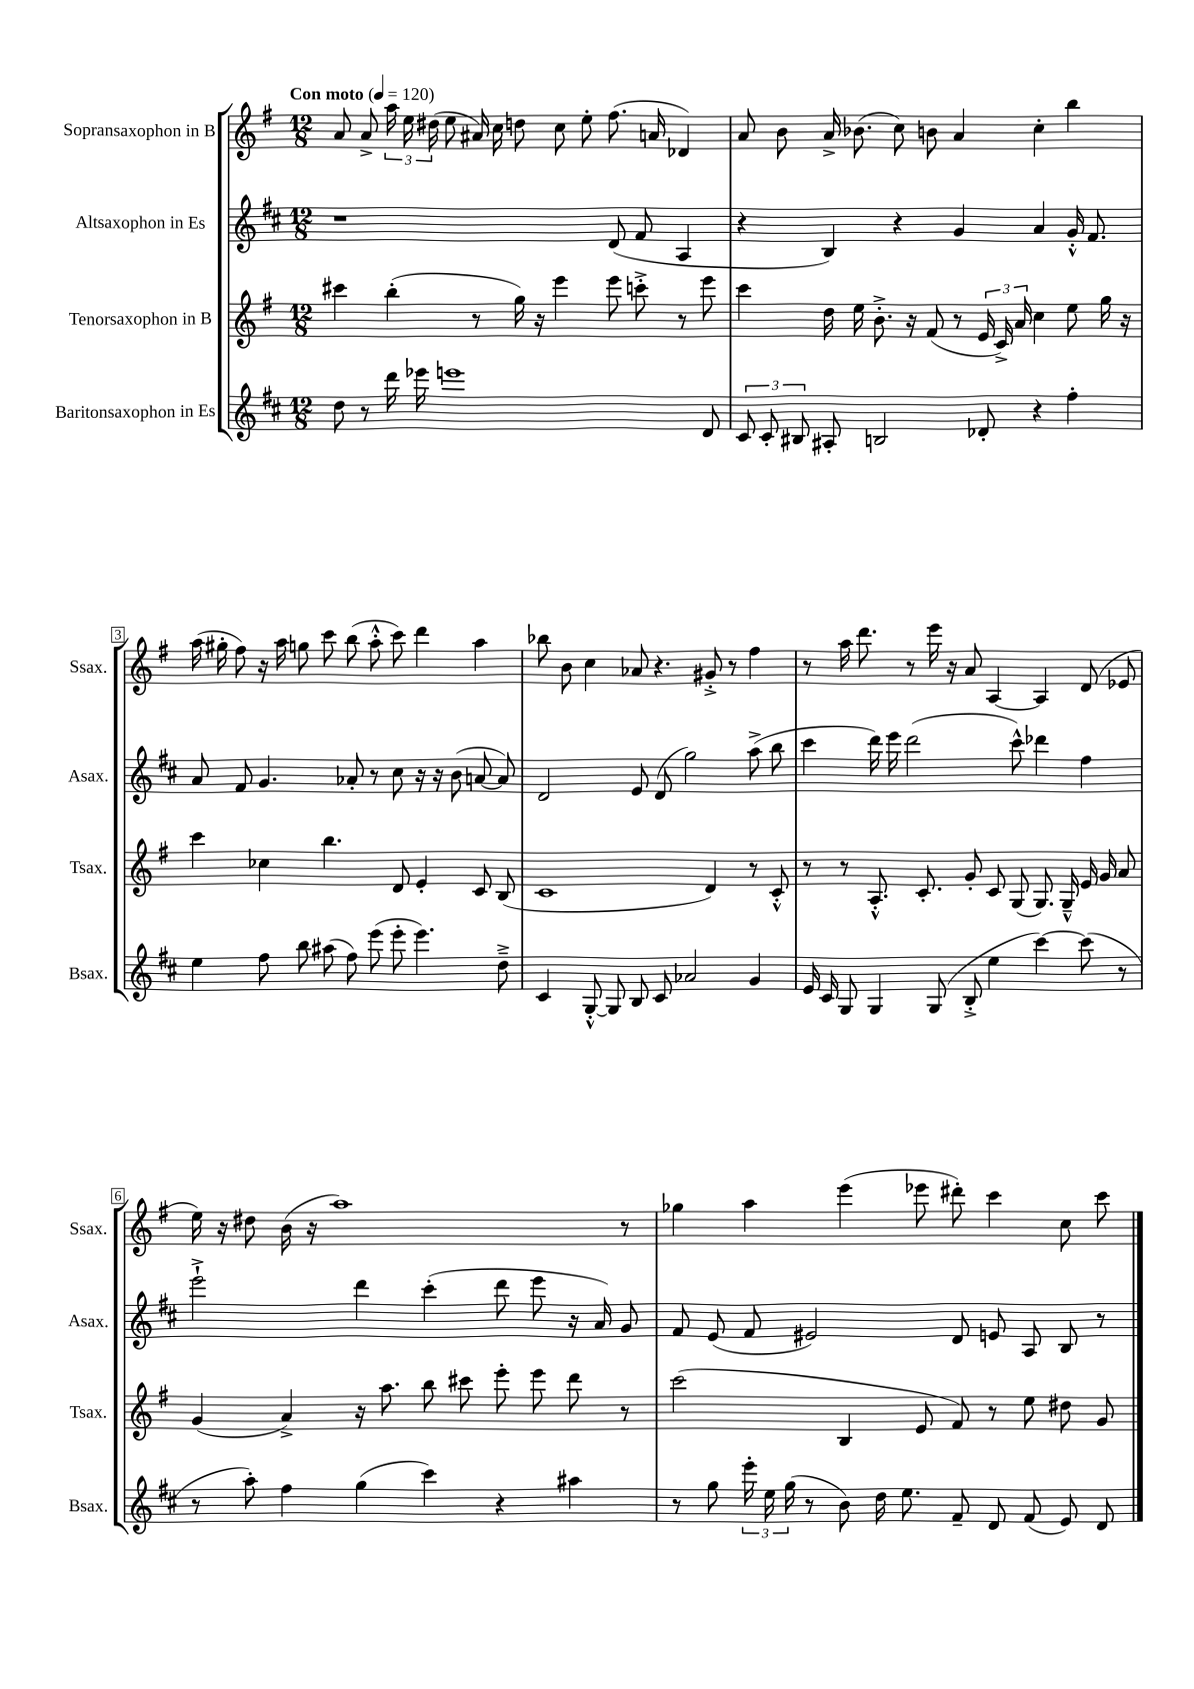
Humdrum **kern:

**kern	**kern	**kern	**kern
*staff4	*staff3	*staff2	*staff1
*clefG2	*clefG2	*clefG2	*clefG2
*k[f#c#]	*k[f#]	*k[f#c#]	*k[f#]
*M12/8	*M12/8	*M12/8	*M12/8
*MM120	*MM120	*MM120	*MM120
8dd\	4ccc#\	1r	8a/
8r	.	.	8a^/
16ddd\	(4bb'\	.	24aa\
.	.	.	24ee\
16eee-\	.	.	.
.	.	.	(24dd#\
1eee	.	.	8ee\
.	8r	.	16a#/)
.	.	.	16cc\
.	16gg\)	.	8dd\
.	16r	.	.
.	4eee\	.	8cc\
.	.	.	8ee'\
.	8eee\	(8d/	(8.ff#\
.	8ccc'^\	8f#/	.
.	.	.	16a/
.	8r	4A/	4d-/)
8d/	8eee\	.	.
=	=	=	=
12c#/	4ccc\	4r	8a/
12c#'/	.	.	.
.	.	.	8b\
12B#/	.	.	.
8A#'/	16dd\	4B/)	16a^/
.	16ee\	.	(8.b-\
2B/	8.b'^\	.	.
.	.	4r	8cc\)
.	16r	.	.
.	(8f#/	.	8b\
.	8r	4g/	4a/
8d-'/	24e/	.	.
.	24c^/)	.	.
.	24a/	.	.
4r	4cc\	4a/	4cc'\
4ff#'\	8ee\	16g'^^/	4bb\
.	.	8.f#/	.
.	16gg\	.	.
.	16r	.	.
=	=	=	=
4ee\	4ccc\	8a/	(16aa\
.	.	.	16gg#'\
.	.	8f#/	8ff#\)
8ff#\	4cc-\	4.g/	16r
.	.	.	16aa\
8bb\	.	.	8gg\
(8aa#\	4.bb\	.	8ccc\
8ff#\)	.	8a-'/	(8bb\
(8eee\	.	8r	8aa'^^\
8eee'\	8d/	8cc#\	8ccc\)
4.eee\)	4e'/	16r	4ddd\
.	.	16r	.
.	.	(8b\	.
.	8c/	[8a/	4aa\
8dd~^\	(8B/	8a/])	.
=	=	=	=
4c#/	1c	2d/	8bb-\
.	.	.	8b\
[8G'^^/	.	.	4cc\
8G/]	.	.	.
8B/	.	8e/	8a-/
8c#/	.	(8d/	4.r
2a-/	.	2gg\)	.
.	4d/)	.	8g#'^/
.	.	.	8r
4g/	8r	(8aa^\	4ff#\
.	8c'^^/	8bb\	.
=	=	=	=
16e/	8r	4ccc#\	8r
16c#/	.	.	.
8G/	8r	.	16aa\
.	.	.	8.ddd\
4G/	8.A'^^/	16ddd\)	.
.	.	16eee\	.
.	.	(2ddd\	8r
.	8.c'/	.	.
(8G/	.	.	16eee\
.	.	.	16r
8B'^/	8g'/	.	8a/
4ee\	8c/	.	[4A/
.	(8G/	8ccc#^^\)	.
[4ccc#\)	8.G/)	4ddd-\	4A/]
.	16G~^^/	.	.
(8ccc#\]	16e/	4ff#\	(8d/
.	16g/	.	.
8r	8a/	.	8e-/
=	=	=	=
8r	(4g/	2eee`^\	16ee\)
.	.	.	16r
8aa'\)	.	.	8dd#\
4ff#\	4a^/)	.	(16b\
.	.	.	16r
.	.	.	1aa)
(4gg\	16r	4ddd\	.
.	8.aa\	.	.
4ccc#\)	8bb\	(4ccc#'\	.
.	8ccc#\	.	.
4r	8eee'\	8ddd\	.
.	8eee\	8eee\	.
4aa#\	8ddd\	16r	.
.	.	16a/)	.
.	8r	8g/	8r
=	=	=	=
8r	(2ccc\	8f#/	4gg-\
8gg\	.	(8e/	.
24eee'\	.	8f#/	4aa\
24ee\	.	.	.
(24gg\	.	.	.
8r	.	2e#/)	.
8b\)	4B/	.	(4eee\
16dd\	.	.	.
8.ee\	.	.	.
.	8e/	.	8eee-\
8f#~/	8f#/)	8d/	8ddd#'\)
8d/	8r	8e/	4ccc\
(8f#/	8ee\	8A/	.
8e/)	8dd#\	8B/	8cc\
8d/	8g/	8r	8ccc\
==	==	==	==
*-	*-	*-	*-
